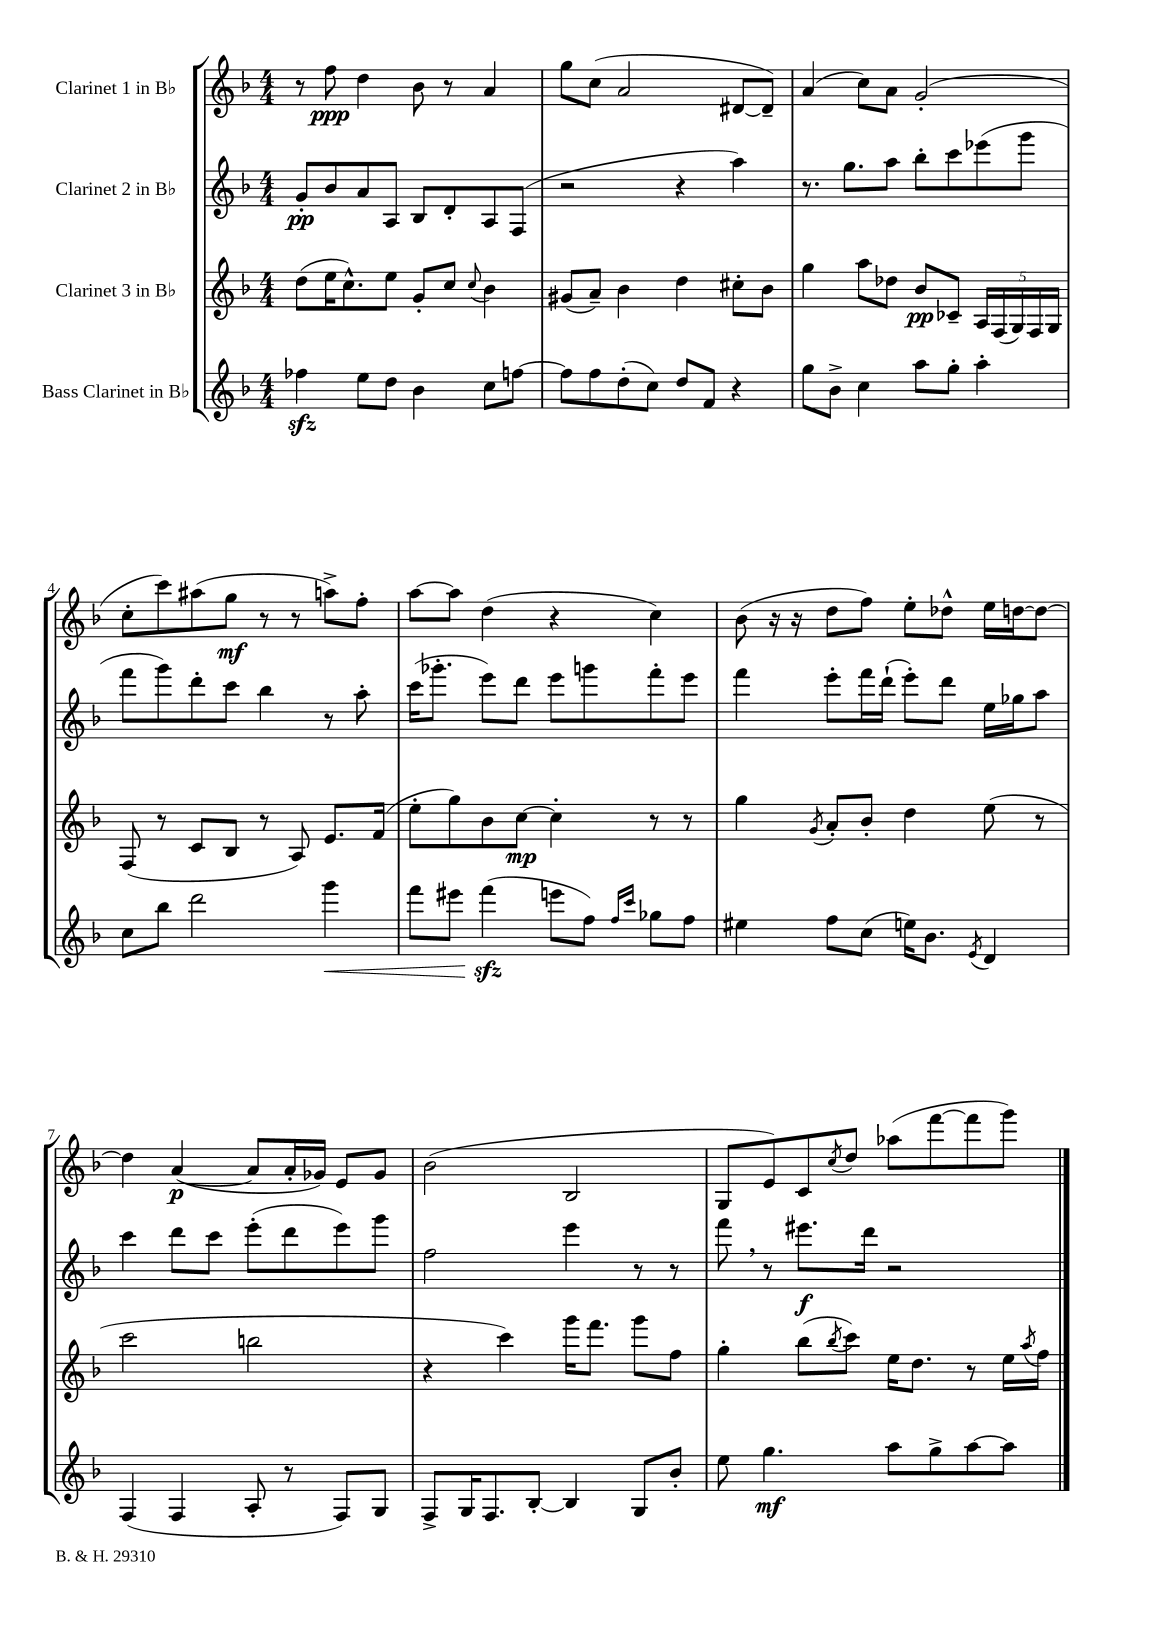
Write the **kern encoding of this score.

**kern	**kern	**kern	**kern
*staff4	*staff3	*staff2	*staff1
*clefG2	*clefG2	*clefG2	*clefG2
*k[b-]	*k[b-]	*k[b-]	*k[b-]
*M4/4	*M4/4	*M4/4	*M4/4
4ff-	(8dd	8g'	8r
.	16ee	8b-	8ff
.	8.cc^^)	.	.
8ee	.	8a	4dd
8dd	8ee	8A	.
4b-	8g'	8B-	8b-
.	8cc	8d'	8r
.	8qqcc	.	.
8cc	4b-	8A	4a
[8ff	.	(8F	.
=	=	=	=
8ff]	(8g#	2r	8gg
8ff	8a~)	.	(8cc
(8dd'	4b-	.	2a
8cc)	.	.	.
8dd	4dd	4r	.
8f	.	.	.
4r	8cc#'	4aa)	[8d#
.	8b-	.	8d#~])
=	=	=	=
8gg	4gg	8.r	(4a
8b-^	.	.	.
.	.	8.gg	.
4cc	8aa	.	8cc)
.	8dd-	8aa	8a
8aa	8b-	8bb-'	(2g'
8gg'	8c-~	8ccc	.
4aa'	20A	(8eee-	.
.	(20F	.	.
.	20G)	.	.
.	.	8ggg	.
.	20F	.	.
.	20G	.	.
=	=	=	=
8cc	(8F	8fff	8cc'
8bb-	8r	8ggg)	8ccc)
2ddd	8c	8ddd'	(8aa#
.	8B-	8ccc	8gg
.	8r	4bb-	8r
.	8A)	.	8r
4ggg	8.e	8r	8aa^)
.	.	8aa'	8ff'
.	(16f	.	.
=	=	=	=
8fff	8ee'	(16ccc	[8aa
.	.	8.ggg-'	.
8eee#	8gg)	.	8aa]
(4fff	8b-	8eee)	(4dd
.	[8cc	8ddd	.
8eee	4cc']	8eee	4r
8ff)	.	8ggg	.
16qqff	.	.	.
16qqccc	.	.	.
8gg-	8r	8fff'	4cc)
8ff	8r	8eee	.
=	=	=	=
4ee#	4gg	4fff	(8b-
.	.	.	16r
.	.	.	16r
.	8qg	.	.
8ff	8a'	8eee'	8dd
(8cc	8b-'	16fff	8ff)
.	.	(16ddd`	.
16ee)	4dd	8eee')	8ee'
8.b-	.	.	.
.	.	8ddd	8dd-^^
8qe	.	.	.
4d	(8ee	16ee	16ee
.	.	16gg-	[16dd
.	8r	8aa	8dd_
=	=	=	=
(4F	2ccc	4ccc	4dd]
4F	.	8ddd	([4a
.	.	8ccc	.
8A'	2bb	(8eee'	8a]
8r	.	8ddd	16a'
.	.	.	16g-)
8F)	.	8eee)	8e
8G	.	8ggg	8g-
=	=	=	=
8F^	4r	2ff	(2b-
16G	.	.	.
8.F	.	.	.
.	4ccc)	.	.
[8B-'	.	.	.
4B-]	16ggg	4eee	2B-
.	8.fff	.	.
8G	8ggg	8r	.
8b-'	8ff	8r	.
=	=	=	=
8ee	4gg'	8fff	8G
4.gg	.	8r	8e)
.	(8bb-	8.eee#	8c
.	8qbb-	.	8qcc
.	8ccc)	.	8dd
.	.	16ddd	.
8aa	16ee	2r	(8aa-
.	8.dd	.	.
8gg^	.	.	[8fff
[8aa	8r	.	8fff]
8aa]	16ee	.	8ggg)
.	8qaa	.	.
.	16ff	.	.
==	==	==	==
*-	*-	*-	*-
